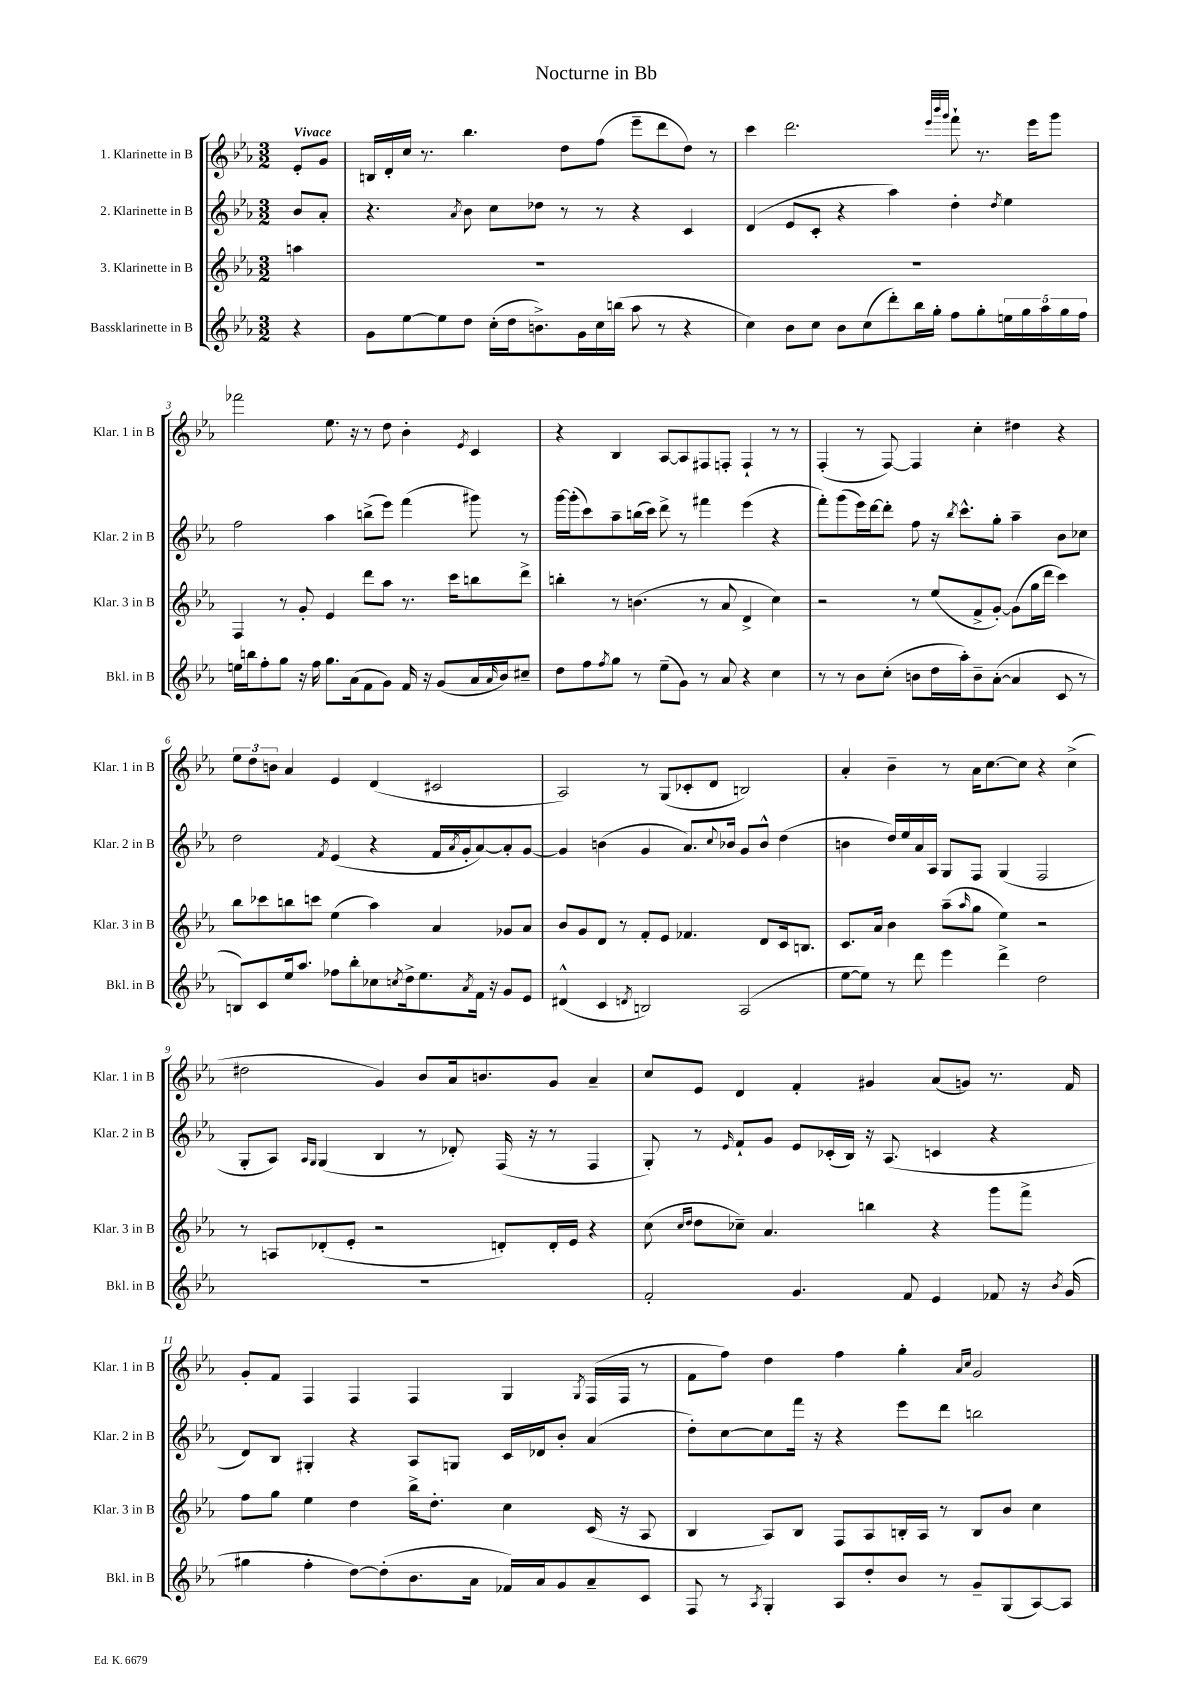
\header { title = "Nocturne in Bb" }
<<
\new StaffGroup <<
\new Staff = "s0" \with { instrumentName = "1. Klarinette in B" shortInstrumentName = "Klar. 1 in B" } {
    \clef treble \key ees \major \numericTimeSignature \time 3/2 \partial 4 \tempo "Vivace"
    ees'8-. g'8 |
    b16 d'16-. c''16 r8. bes''4. d''8 f''8( ees'''8-- d'''8 d''8) r8 |
    c'''4 d'''2. \grace { ees'''32 bes'''32 g'''32 } f'''8-! r8. ees'''16 g'''8 |
    fes'''2 ees''8. r16 r8 d''8 bes'4-. \acciaccatura { ees'8 } c'4 |
    r4 bes4 aes8~ aes8 fis8 f8-. f4-! r8 r8 |
    f4-.( r8 f8~) f4 c''4-. dis''4 r4 |
    \tuplet 3/2 { ees''8 d''8 b'8 } aes'4 ees'4 d'4( cis'2 |
    aes2) r8 g8( ces'8-. d'8 b2) |
    aes'4-. bes'4-- r8 aes'16 c''8.~ c''8 r4 c''4->( |
    dis''2 g'4) bes'8 aes'16 b'8. g'8 aes'4-- |
    c''8 ees'8 d'4 f'4-. gis'4 aes'8( g'8) r8. f'16 |
    g'8-. f'8 f4 f4 f4 g4 \acciaccatura { g8 } f16( f16 r8 |
    f'8 f''8) d''4 f''4 g''4-. \grace { aes'16 c''16 } g'2 \bar "|." |
}
\new Staff = "s1" \with { instrumentName = "2. Klarinette in B" shortInstrumentName = "Klar. 2 in B" } {
    \clef treble \key ees \major \numericTimeSignature \time 3/2 \partial 4
    bes'8 aes'8-. |
    r4. \acciaccatura { aes'8 } bes'8 c''8 des''8 r8 r8 r4 c'4 |
    d'4( ees'8 c'8-. r4 aes''4) d''4-. \acciaccatura { d''8 } ees''4 |
    f''2 aes''4 b''8->( ees'''8) f'''4( gis'''8) r8 |
    g'''16~ g'''16-.( c'''8) aes''8-- b''16( c'''16) d'''8-> r8 fis'''4 ees'''4( r4 |
    f'''8-.) g'''8( ees'''16) d'''16~ d'''8-. f''8 r16 \acciaccatura { bes''8 } c'''8.-^ g''8-. aes''4-- bes'8 ces''8 |
    d''2 \acciaccatura { f'8 } ees'4( r4 f'16 \acciaccatura { aes'8 } g'16-. aes'8~) aes'8-. g'8~ |
    g'4 b'4( g'4 aes'8.) \appoggiatura { c''8 } bes'16 g'8 bes'8-^ d''4( |
    b'4 d''16) ees''16 aes'16 aes16 g8 f8 g4( f2 |
    g8-. aes8) \grace { aes16 g16 } g4( bes4 r8 des'8-.) f16( r16 r8 f4 |
    g8-.) r8 \grace { ees'16 } f'8-! g'8 ees'8 ces'16-.( bes16) r16 aes8.( c'4 r4 |
    d'8) bes8 gis4-. r4 aes8 g8 c'16 des'16 bes'8-. aes'4( |
    d''8-.) c''8~ c''8 f'''16 r16 r4 ees'''8 d'''8 b''2 \bar "|." |
}
\new Staff = "s2" \with { instrumentName = "3. Klarinette in B" shortInstrumentName = "Klar. 3 in B" } {
    \clef treble \key ees \major \numericTimeSignature \time 3/2 \partial 4
    a''4 |
    R1. |
    R1. |
    f4 r8 g'8-. ees'4 d'''8 aes''8 r8. c'''16 b''8 d'''8-> |
    b''4-. r8 b'4.( r8 aes'8 d'4-> c''4) |
    r2 r8 ees''8( f'8-> g'8~-.) g'8( g''16 d'''16 c'''4) |
    bes''8 ces'''8 b''8 c'''8 ees''4( aes''4) aes'4 ges'8 aes'8 |
    bes'8 g'8 d'8 r8 f'8-. ees'8 fes'4. d'8 c'16 b8. |
    c'8. aes'16 bes'4 aes''8--( \grace { aes''16 } g''8 ees''4) r2 |
    r8 a8 des'8-.( ees'8-. r2 d'8-.) d'16-. ees'16 r4 |
    c''8( \grace { c''16 d''16 } d''8 ces''8--) aes'4. b''4 r4 g'''8 f'''8-> |
    f''8 g''8 ees''4 d''4 bes''16-> d''8.-. c''4 c'16( r16 aes8 |
    bes4 aes8) bes8 f8 aes8 b16-. aes16 r8 b8 bes'8 c''4 \bar "|." |
}
\new Staff = "s3" \with { instrumentName = "Bassklarinette in B" shortInstrumentName = "Bkl. in B" } {
    \clef treble \key ees \major \numericTimeSignature \time 3/2 \partial 4
    r4 |
    g'8 ees''8~ ees''8 d''8 c''16-.( d''16 b'8.->) g'16 c''16 b''16( aes''8 r8 r4 |
    c''4) bes'8 c''8 bes'8 c''8( d'''8-.) bes''16 g''16-. f''8 g''8-. \tuplet 5/4 { e''16 g''16 aes''16 g''16 f''16 } |
    e''16 b''16 f''8-. g''8 r16 f''16 g''8. aes'16( f'8 g'8) f'16 r16 g'8( aes'16 \grace { aes'16 } bes'16) cis''8-- |
    d''8 f''8 \acciaccatura { f''8 } g''8 r8 ees''8--( g'8) r8 aes'8 r4 c''4 |
    r8 r8 bes'8 c''8-.( b'8 d''16 aes''16-.) b'8-- aes'8~-.( aes'4 c'8 r8 |
    b8) c'8 ees''16 aes''8. fes''8 bes''8-. ces''8 \acciaccatura { c''8 } d''16-> ees''8. \acciaccatura { aes'8 } f'16 r16 g'8 ees'8 |
    dis'4-^( c'4 \acciaccatura { d'8 } b2) aes2( |
    ees''8~ ees''8) r8 d'''8 ees'''4 d'''4-> d''2 |
    R1. |
    f'2-. g'4. f'8 ees'4 fes'8 r16 \acciaccatura { bes'8 } g'16( |
    gis''4 f''4-. d''8~) d''8-.( bes'8. aes'16 fes'16) aes'16 g'8 aes'8-- c'8 |
    f8 r8 \acciaccatura { aes8 } g4-. aes8 d''8-. bes'8 r8 g'8-- g8( aes8~) aes8 \bar "|." |
}
>>
>>
